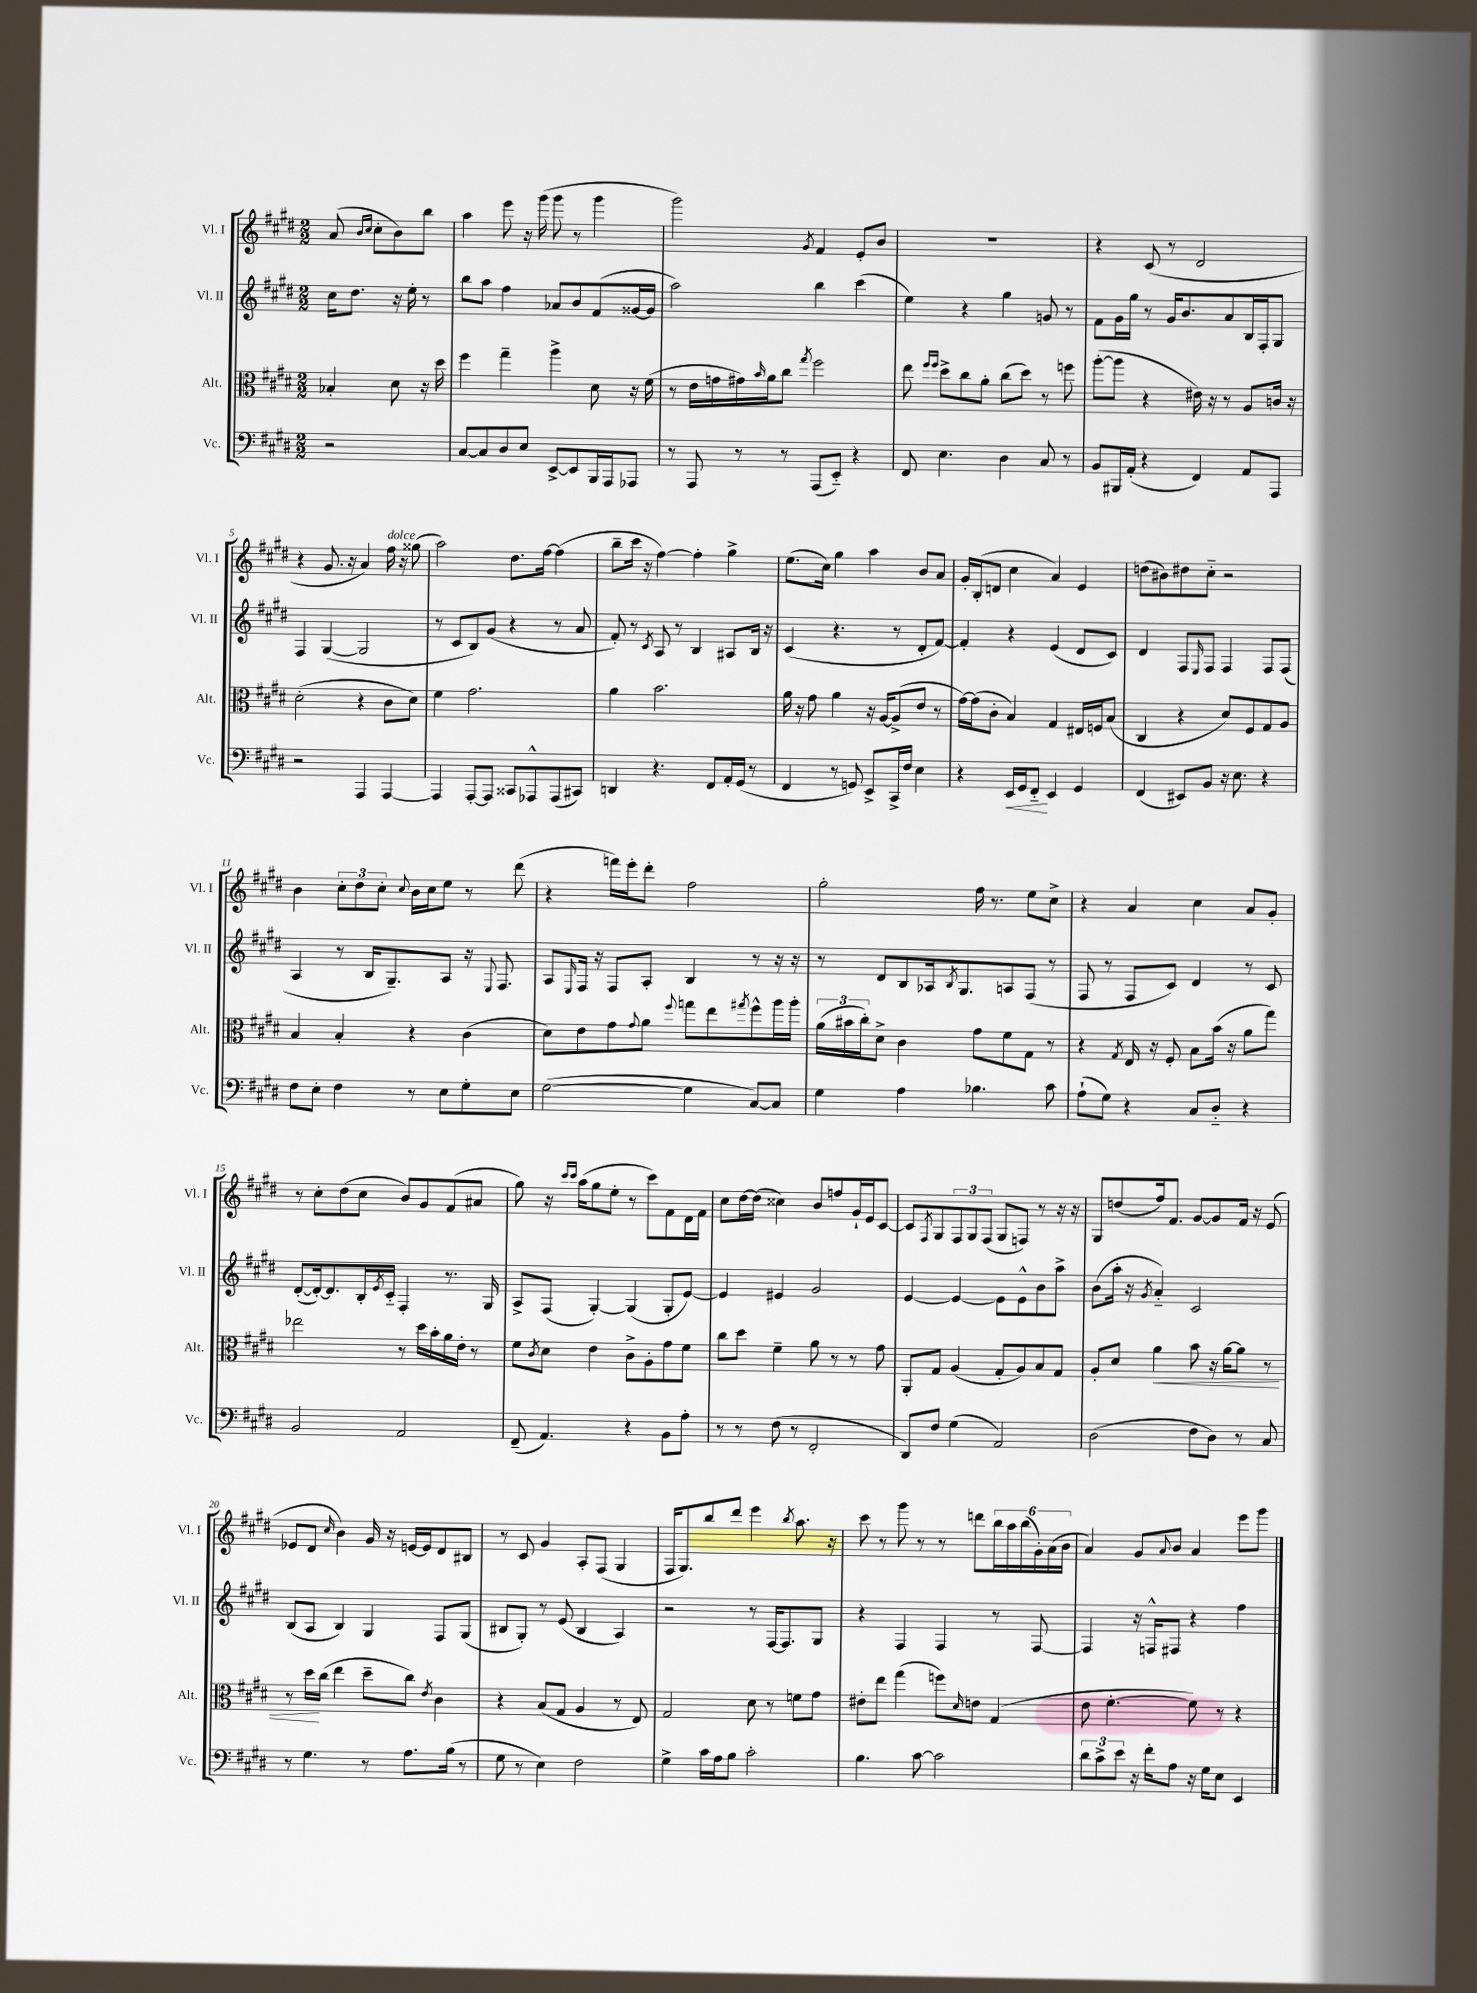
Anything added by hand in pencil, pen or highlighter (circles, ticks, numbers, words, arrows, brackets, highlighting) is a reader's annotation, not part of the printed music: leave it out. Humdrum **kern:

**kern	**kern	**kern	**kern
*staff4	*staff3	*staff2	*staff1
*clefF4	*clefC3	*clefG2	*clefG2
*k[f#c#g#d#]	*k[f#c#g#d#]	*k[f#c#g#d#]	*k[f#c#g#d#]
*M2/2	*M2/2	*M2/2	*M2/2
2r	4B-'	16cc#	(8a
.	.	8.dd#	.
.	.	.	16qqb
.	.	.	16qqcc#
.	.	.	8cc#'
.	8d#	16r	8b)
.	.	16ee'	.
.	16r	8r	8bb
.	16dd#	.	.
=	=	=	=
[8C#	4ff#	8bb	4aa
8C#]	.	8aa	.
8D#	4gg#~	4ff#	8eee
8E	.	.	16r
.	.	.	(16ggg#
[8EE^	4aa^	8a-	8ggg#
8EE]	.	8b	8r
16BBB	8d#	(8f#	4ggg#
16AAA	.	.	.
8AAA-	16r	[16g##	.
.	(16f#	16g##]	.
=	=	=	=
8r	8r	2aa)	2ggg#)
8AAA	16e	.	.
.	16g	.	.
8r	16g#)	.	.
.	16qqb	.	.
.	16a	.	.
8r	8cc#	.	.
.	8qgg#	.	8qg#
(8AAA	2ff#	4bb	4f#
8EE'~)	.	.	.
4r	.	(4ccc#	8e'
.	.	.	8b
=	=	=	=
8FF#	8ee	4ee)	1r
.	16qqff#	.	.
.	16qqff#	.	.
4.E	8dd#^	.	.
.	8cc#	4r	.
.	8a'	.	.
4D#	(8cc#	4gg#	.
.	8dd#)	.	.
8C#	8r	8g	.
8r	8ff	8r	.
=	=	=	=
8BB	([8aa'	8f#	4r
16BBB#	8aa]	16g#	.
(16AA'	.	16gg#	.
4r	4r	8r	(8c#
.	.	16g#	8r
.	.	8.b	.
4FF#)	16e#)	.	2d#
.	16r	.	.
.	8r	8a	.
8AA	8A	16B	.
.	.	16F#'	.
8AAA	16c	8G#	.
.	16r	.	.
=	=	=	=
2r	(2d#'	4F#	4r
.	.	([4G#	8.g#
.	.	.	16r
4AAA	4r	2G#]	4a)
[4AAA	8c#	.	16ff#
.	.	.	16r
.	8d#)	.	(8gg##
=	=	=	=
4AAA]	4f#	8r	2aa)
.	.	8c#	.
[8AAA'	2.g#	8B)	.
8AAA]	.	(8g#	.
8CC##	.	4r	8.dd#
8AAA-^^	.	.	.
.	.	.	[16ff#
(8AAA-	.	8r	(4ff#]
8CC#)	.	8a	.
=	=	=	=
4DD	4a	8f#')	8bb~
.	.	8r	16ccc#
.	.	.	16r
.	.	8qc#	.
4.r	2.b	8A	[4ff#)
.	.	8r	.
.	.	4B	4ff#']
8FF#	.	.	.
16AA'	.	8A#	4gg#^
(16GG#	.	.	.
8r	.	16B	.
.	.	16r	.
=	=	=	=
4FF#	16a	(4c#	(8.ee
.	16r	.	.
.	8g#	.	.
.	.	.	16cc#)
8r	4a	4.r	4gg#
8GG)	.	.	.
8EE^	16r	.	4aa
.	[16A	.	.
16CC#^	(8A^]	8r	.
16F#	.	.	.
4E	8e	8d#'	8b
.	8r	[8f#)	8a
=	=	=	=
4r	[16g#)	4f#']	16g#'
.	(16g#]	.	(16B'
.	8c#'	.	8d
16EE	4B)	4r	4cc#
16GG#	.	.	.
8FF#'~	.	.	.
4EE	4G#	(4e	4a)
4GG#	16E#	8d#	4e
.	16F	.	.
.	(8B	8c#)	.
=	=	=	=
(4FF#	4C#	4d#	(8dd
.	.	.	8b#)
8EE#)	4r	8F#	8dd#
.	.	16qqE	.
8BB	.	8F#	8cc#'~
16r	8d#)	4F#	2r
8.E	.	.	.
.	8F#	.	.
4r	8G#	8F#	.
.	8A	(8F#	.
=	=	=	=
8F#	4B	4A	4b
8E'	.	.	.
4F#	4B'	8r	12cc#'
.	.	.	12dd#
.	.	16B	.
.	.	.	12cc#'
.	.	8.G#~)	.
.	.	.	8qqcc#
8r	4r	.	16b
.	.	.	16cc#
8E	.	8A	8ee
8G#'	(4c#	16r	8r
.	.	8qqE	.
.	.	8.F#	.
8E	.	.	(8ddd#
=	=	=	=
([2G#	8d#)	8A	4r
.	.	16qqE	.
.	8e	16F#	.
.	.	16r	.
.	8g#	8F#	16fff)
.	.	.	16eee'
.	8qqg#	.	.
.	8a	8A'	8ddd#'
.	8qqff#	.	.
4G#]	8gg	4B	2ff#
.	8ee	.	.
.	8qgg#	.	.
[8C#)	8ff#^^	8r	.
8C#]	16aa	16r	.
.	16aa'	16r	.
=	=	=	=
4G#	(24a	8r	2gg#'
.	24b#	.	.
.	24cc#')	.	.
.	8d#^	8d#	.
4A	4c#	8B	.
.	.	16A-	.
.	.	8qB	.
.	.	8.G#	.
4.B-	8g#	.	16ff#
.	.	.	8.r
.	8f#	8A	.
.	8G#	(8F#	8ee
8c#	8r	8r	8cc#^
=	=	=	=
(8A`	4r	8F#	4r
8G#)	.	8r	.
.	8qG#	.	.
4r	16E	8F#	4a
.	16r	.	.
.	8F#'	8c#)	.
8C#	8B	4d#	4cc#
8D#'~	(16b	.	.
.	16r	.	.
4r	8a	8r	8a
.	8gg#)	8c#	8g#'
=	=	=	=
2BB	2ee-	([8d#'	8r
.	.	16d#'_)	8cc#'
.	.	8.d#]	.
.	.	.	(8dd#
.	.	16B'	8cc#
.	.	8qe	.
.	.	16c#'~	.
2AA	8r	4F#'	8b)
.	16dd#	.	8g#
.	16b'	.	.
.	16a	8.r	(8f#
.	16e'	.	.
.	8r	.	8a#
.	.	16G#	.
=	=	=	=
(8FF#~	8f#	8A^	8gg#)
.	8qc#	.	.
4.AA)	8d#	(8F#	16r
.	.	.	16qqccc#
.	.	.	16qqccc#
.	.	.	(16aa
.	4e	[4G#')	8gg#
.	.	.	8ee'
4r	8c#^	(4G#]	8r
.	8A'	.	8ccc#)
8BB	8g#	8G#'	8f#
8A'	8f#	[8e)	16d#
.	.	.	16f#
=	=	=	=
8r	8cc#	4e]	8cc#
8r	8dd#	.	[16dd#
.	.	.	(16dd#]
(8F#	4f#~	4e#	4cc##)
8r	.	.	.
2FF#'	8a	2g#	8b
.	8r	.	8ff
.	8r	.	16g#`
.	.	.	16e
.	8g#	.	[8c#
=	=	=	=
8DD#)	8AA'	[4e	8c#]
.	.	.	8qF#
8F#	8G#	.	8G#
(4G#	(4A	4e_	12F#
.	.	.	12G#
.	.	.	(12F#
2AA)	8G#'	8e]	8G#
.	8A)	8e^^	8F)
.	8B	8b	8r
.	8G#	8aa^	16r
.	.	.	16r
=	=	=	=
(2D#	8A'	(8b	8G#
.	8d#	16aa'	(8dd
.	.	16r	.
.	.	8qg#	.
.	4a	4a'~)	16ff#)
.	.	.	8.f#
8F#	8b	2c#	[8g#
8D#)	16r	.	8g#]
.	[16a	.	.
8r	8a]	.	16f#
.	.	.	16r
8C#	8r	.	(8e
=	=	=	=
8r	8r	(8B	8e-
4.G#	16dd#	8A	8d#
.	(16cc#	.	.
.	.	.	16qqcc#
.	4ee	4B)	4b)
8r	8dd#~	4G#	16g#
.	.	.	16r
8.A	8cc#)	.	[16e
.	.	.	16e]
.	8qe	.	.
.	4c#	8F#	8d#
(16B	.	.	.
8r	.	(8G#	8B#
=	=	=	=
8G#	4r	8B#	8r
8r	.	8G#')	8c#
4E)	(8B	8r	4g#
.	8G#	(8e	.
2F#	4A	4B#	8A'
.	.	.	(8F#
.	8r	4A)	4G#
.	8E)	.	.
=	=	=	=
4G#^	2G#	2r	16F#
.	.	.	8.G#)
16c#	.	.	8bb
16A	.	.	.
8B	.	.	8ddd#
2c#'	8d#	8r	4eee
.	8r	[16F#	.
.	.	8.F#]	.
.	.	.	8qbb
.	8f	.	8.aa
.	8g#	8G#	.
.	.	.	16r
=	=	=	=
4.B	8e#'	4r	8ccc#
.	8ee	.	8r
.	(4gg#	4F#	8ggg#
[8c#	.	.	8r
2c#]	8ff)	4F#	8r
.	16qqd#	.	.
.	8e	.	8ddd
.	(4G#	8r	24bb
.	.	.	24aa
.	.	.	(24bb
.	.	[8F#	24g#')
.	.	.	(24a
.	.	.	24b
=	=	=	=
12d#	8e	4F#]	4a)
12c#^	.	.	.
.	[4.f#'	.	.
12e	.	.	.
16r	.	16r	8g#
16f#'	.	16F^^	.
.	.	.	8qqa
8A	.	8F#	8b
16r	8f#])	4r	4a
16G#	.	.	.
8E	8r	.	.
4EE	4r	4ff#	8eee
.	.	.	8ggg#
==	==	==	==
*-	*-	*-	*-
